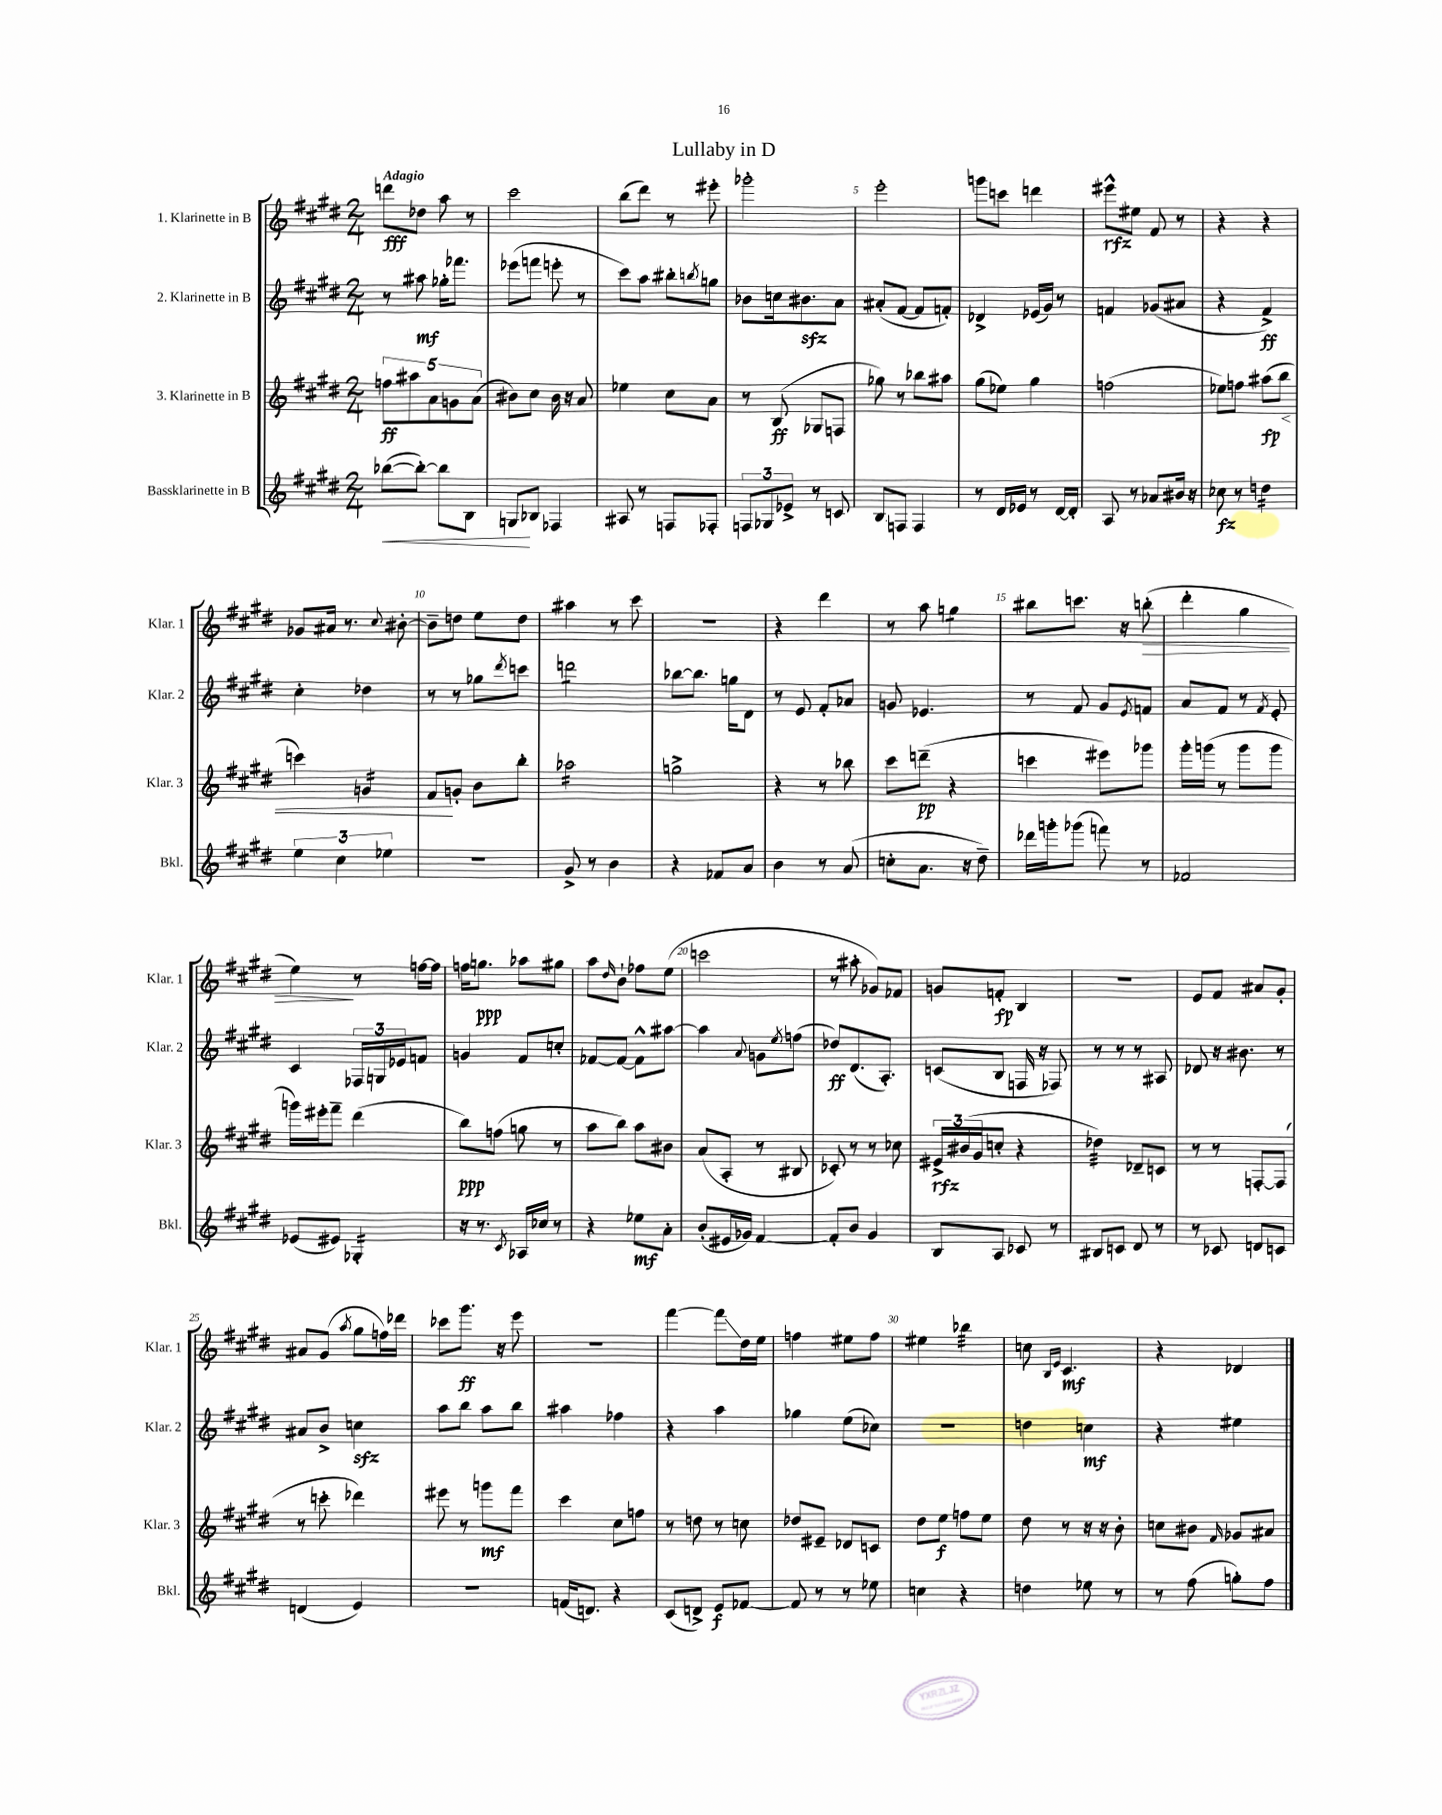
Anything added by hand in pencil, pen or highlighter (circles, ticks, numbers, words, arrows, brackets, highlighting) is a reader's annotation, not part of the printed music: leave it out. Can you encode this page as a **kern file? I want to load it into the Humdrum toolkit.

**kern	**kern	**kern	**kern
*staff4	*staff3	*staff2	*staff1
*clefG2	*clefG2	*clefG2	*clefG2
*k[f#c#g#d#]	*k[f#c#g#d#]	*k[f#c#g#d#]	*k[f#c#g#d#]
*M2/4	*M2/4	*M2/4	*M2/4
([8bb-	10ff	8r	8ddd
.	10aa#	.	.
8bb-'_)	.	8aa#	8dd-
.	10a	.	.
8bb-]	.	16gg-'	8aa
.	10g	.	.
.	.	8.fff-	.
8B	.	.	8r
.	(10a	.	.
=	=	=	=
8G	8b#)	(8eee-	2ccc#
8B-	8cc#	8fff	.
4F-	16b#	8eee'	.
.	16r	.	.
.	8a	8r	.
=	=	=	=
8A#	4ee-	8ccc#)	(8bb
8r	.	8aa	8ddd#)
8F	8cc#	8bb#'	8r
.	.	8qbb	.
8F-'	8a	8gg	8eee#'
=	=	=	=
12F	8r	8b-	2ggg-'
12G-	.	.	.
.	(8B	16cc	.
12e-^	.	.	.
.	.	8.b#	.
8r	8G-	.	.
8c	8F	8a	.
=	=	=	=
8B	8gg-)	(8a#'	2eee'
8F	8r	[8f#	.
4F	8bb-	8f#]	.
.	8aa#	8f')	.
=	=	=	=
8r	(8gg#	4d-^	8ggg
16d#	8ee-)	.	8ccc
16e-	.	.	.
8r	4gg#	(16e-	4ddd
.	.	16g#)	.
[16d#	.	8r	.
16d#']	.	.	.
=	=	=	=
8A	(2ff	4f	8eee#^^
8r	.	.	8ee#
8a-	.	(8g-	8f#
16b#	.	8a#	8r
16r	.	.	.
=	=	=	=
8cc-	8ee-)	4r	4r
8r	8ff	.	.
4dd	(8aa#	4f#^)	4r
.	8bb	.	.
=	=	=	=
6ee	4ccc)	4cc#'	8g-
.	.	.	16a#
6cc#	.	.	.
.	.	.	8.r
.	4g	4dd-	.
6ee-	.	.	.
.	.	.	8qqcc#
.	.	.	[8b#'
=	=	=	=
2r	8f#	8r	8b#~]
.	8g'	8r	8dd
.	8b	8gg-	8ee
.	.	8qddd#	.
.	8bb'	8ccc	8dd
=	=	=	=
8g#^	2aa-	2ddd	4aa#
8r	.	.	.
4b	.	.	8r
.	.	.	8ccc#
=	=	=	=
4r	2gg^	[8bb-	2r
.	.	8.bb-]	.
8f-	.	.	.
.	.	16gg	.
8a	.	8d#	.
=	=	=	=
4b	4r	8r	4r
.	.	8e	.
8r	8r	8f#'	4ddd#
(8a	8bb-	8a-	.
=	=	=	=
8cc'	8ccc#	8g	8r
8.a	(8ddd~	4.e-	8aa
.	4r	.	4gg
16r	.	.	.
8dd#~)	.	.	.
=	=	=	=
16ddd-	4ccc	8r	8bb#
16ggg'	.	.	.
(8ggg-	.	8f#	8.ccc
8fff)	8eee#)	8g#	.
.	.	.	16r
.	.	8qe	.
8r	8ggg-	8f	(8bb'
=	=	=	=
2f-	16ggg#'	8a	4ddd#'
.	(16ggg	.	.
.	8r	8f#	.
.	8ggg	8r	4gg#
.	.	8qf#	.
.	8ggg	8e'	.
=	=	=	=
(8e-	16ggg)	4c#	4ee)
.	16eee#'	.	.
8e#)	8fff#~	.	.
4G-'	(4ddd#	24F-	8r
.	.	24G	.
.	.	24e-	.
.	.	8f	[16ff
.	.	.	16ff]
=	=	=	=
16r	8bb)	4g	16ff
8.r	.	.	8.gg
.	(8ff	.	.
8qc#	.	.	.
16A-	8gg	8f#	8aa-
16cc-	.	.	.
8r	8r	8cc'	8gg#
=	=	=	=
4r	8aa	[8f-	8aa
.	.	.	16qqdd#
.	8bb)	8f-_	8b`
8ee-	8aa	8f-^^]	8ff-
8a'	8b#	[8aa#	(8ee
=	=	=	=
(8b'	(8a	4aa#]	2ccc
16e#	8A'	.	.
16g-)	.	.	.
.	.	8qqa	.
[4f#	8r	8g	.
.	.	8qee	.
.	8B#	(8ff	.
=	=	=	=
8f#']	8c-')	8dd-)	8r
8b	8r	(8.d#	8aa#'
4g#	8r	.	8g-)
.	.	8.A')	.
.	8cc-	.	8f-
=	=	=	=
8B	24e#^	(8c	8g
.	(24b#	.	.
.	24g#	.	.
8A	8cc'	8B	8f'
8c-	4r	16F	4B
.	.	16r	.
8r	.	8F-)	.
=	=	=	=
8B#	4dd-)	8r	2r
8c	.	8r	.
8d#	8d-~	8r	.
8r	8c	8A#	.
=	=	=	=
8r	8r	8d-	8e
8c-	8r	16r	8f#
.	.	8.b#	.
8d	[8F'	.	8a#
8c	(8F]	8r	8g#'
=	=	=	=
(4d	8r	8a#	8a#
.	8ccc'	8b^	(8g#
.	.	.	8qaa
4e)	4ddd-)	4cc	8gg#
.	.	.	16ff)
.	.	.	16ddd-
=	=	=	=
2r	8eee#	8aa	8ccc-
.	8r	8bb	8.ggg#
.	8ggg	8aa	.
.	.	.	16r
.	8fff#	8bb	8eee
=	=	=	=
(16f	4ccc#	4aa#	2r
8.d)	.	.	.
4r	8cc#	4ff-	.
.	8ff	.	.
=	=	=	=
(8c#	8r	4r	[4fff#
8d^)	8dd	.	.
8e	8r	4aa	8fff#]
[8f-	8cc	.	16dd#
.	.	.	16ee
=	=	=	=
8f-]	8dd-	4gg-	4ff
8r	8e#~	.	.
8r	8d-	(8ee	8ee#
8ee-	8c	8cc-)	8ff
=	=	=	=
4cc	8dd#	2r	4ee#
.	8ee	.	.
4r	8ff	.	4bb-
.	8ee	.	.
=	=	=	=
4dd	8dd#	4dd	8cc
.	.	.	16qqB
.	.	.	16qqe
.	8r	.	4.c#
8ee-	16r	4cc	.
.	16r	.	.
8r	8b'	.	.
=	=	=	=
8r	8cc	4r	4r
(8ff#	8b#	.	.
.	16qqf#	.	.
8gg')	8g-	4ee#	4d-
8ff#	8a#	.	.
==	==	==	==
*-	*-	*-	*-
